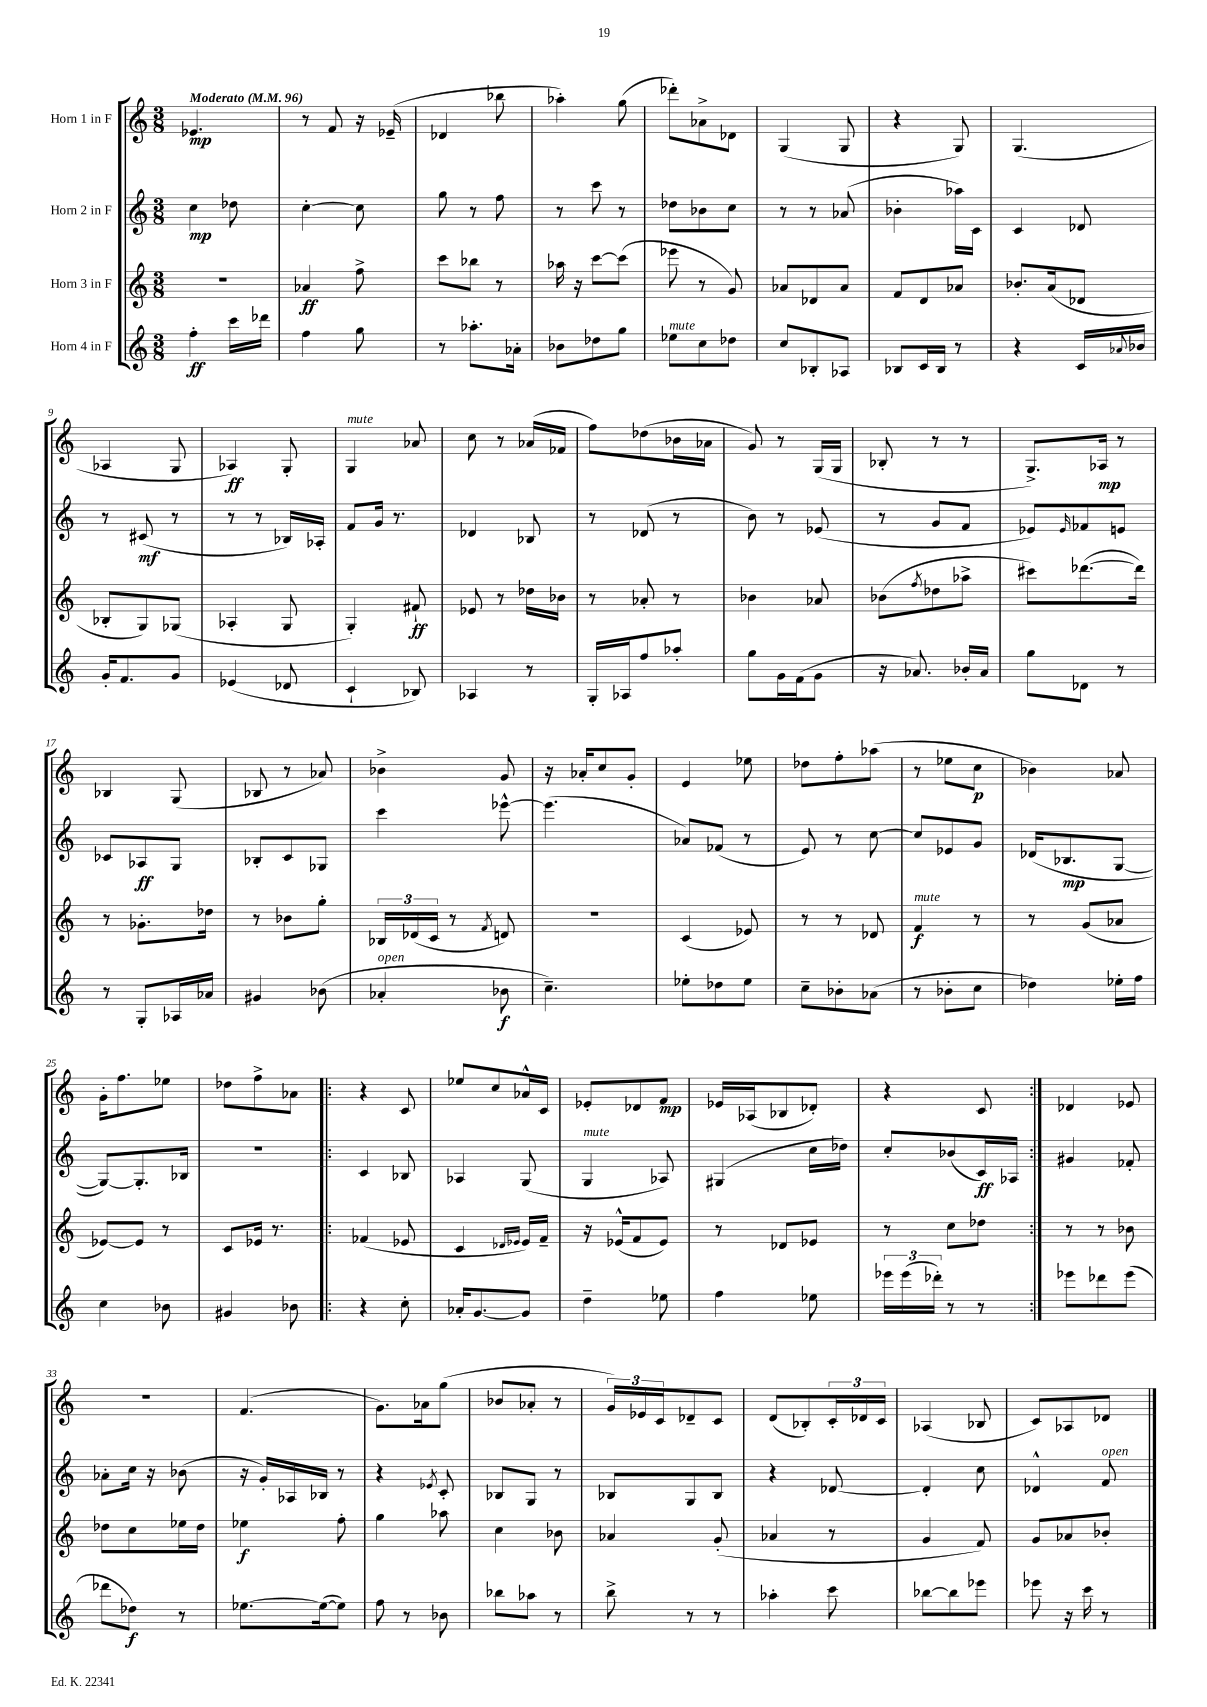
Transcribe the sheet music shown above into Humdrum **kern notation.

**kern	**kern	**kern	**kern
*staff4	*staff3	*staff2	*staff1
*clefG2	*clefG2	*clefG2	*clefG2
*k[]	*k[]	*k[]	*k[]
*M3/8	*M3/8	*M3/8	*M3/8
*MM96	*MM96	*MM96	*MM96
4ff'\	4.r	4cc\	4.e-/
16ccc\LL	.	8dd-\	.
16ddd-\JJ	.	.	.
=	=	=	=
4ff\	4a-/	[4cc'\	8r
.	.	.	8f/
8gg\	8ff^\	8cc\]	16r
.	.	.	(16e-~/
=	=	=	=
8r	8ccc\L	8gg\	4d-/
8.aa-'\L	8bb-\J	8r	.
.	8r	8ff\	8bb-\
16a-'\Jk	.	.	.
=	=	=	=
8b-\L	16aa-\	8r	4aa-'\)
.	16r	.	.
8dd-\	[8ccc\L	8ccc\	.
8gg\J	(8ccc\]J	8r	(8gg\
=	=	=	=
8ee-\L	8eee-\	8dd-\L	8ddd-'\L)
8cc\	8r	8b-\	8a-^\
8dd-\J	8g/)	8cc\J	8d-\J
=	=	=	=
8cc/L	8a-/L	8r	(4G/
8B-'/	8d-/	8r	.
8A-/J	8a-/J	(8a-/	8G/
=	=	=	=
8B-/L	8f/L	4b-'\	4r
16c/L	8d/	.	.
16B-/JJ	.	.	.
8r	8a-/J	16aa-\LL)	8G/)
.	.	16c\JJ	.
=	=	=	=
4r	8.b-'/L	4c/	(4.G/
.	(16a/k	.	.
16c/LL	8d-/J	8d-/	.
8qqa-/	.	.	.
16b-/JJ	.	.	.
=	=	=	=
16g'/LK	8B-'/L	8r	4A-/
8.f/	.	.	.
.	8G/)	(8c#/	.
8g/J	(8G-/J	8r	8G/
=	=	=	=
(4e-/	4A-'/	8r	4A-/)
.	.	8r	.
8d-/	8G/	16B-/LL)	8G'/
.	.	16A-'/JJ	.
=	=	=	=
4c`/	4G'/)	8f/L	4G/
.	.	16g/Jk	.
.	.	8.r	.
8B-/)	8f#`/	.	8a-/
=	=	=	=
4A-/	8e-/	4d-/	8cc\
.	8r	.	8r
8r	16dd-\LL	8B-/	(16a-/LL
.	16b-\JJ	.	16f-/JJ
=	=	=	=
16G'/LL	8r	8r	8ff\L)
16A-/J	.	.	.
8ff/	8a-'/	(8d-/	(8dd-\
8aa-'/J	8r	8r	16b-\L
.	.	.	16a-\JJ
=	=	=	=
8gg\L	4b-\	8b\)	8g/)
16g\L	.	8r	8r
(16f\J	.	.	.
8g\J	8a-/	(8e-/	(16G/LL
.	.	.	16G/JJ
=	=	=	=
16r	(8b-\L	8r	8B-'/
8.a-/)	.	.	.
.	8qff/	.	.
.	8dd-\	8g/L	8r
16b-'/LL	8aa-^\J	8f/J	8r
16a-/JJ	.	.	.
=	=	=	=
8gg\L	8ccc#\L)	8e-/L)	8.G^/L)
.	.	16qqe-/	.
8d-\J	([8.ddd-\	8f-/	.
.	.	.	16A-/Jk
8r	.	8e/J	8r
.	16ddd-\]Jk)	.	.
=	=	=	=
8r	8r	8c-/L	4B-/
8G'/L	8.g-'\L	8A-/	.
16A-/L	.	8G/J	(8G/
16a-/JJ	16dd-\Jk	.	.
=	=	=	=
4g#/	8r	8B-'/L	8B-/
.	8b-\L	8c/	8r
(8b-\	8gg'\J	8G-/J	8a-/)
=	=	=	=
4a-'/	24B-/LL	4ccc\	4b-^\
.	(24d-/	.	.
.	24c/JJ	.	.
.	8r	.	.
.	8qf/	.	.
8b-\	8d/)	[8eee-^^\	8g/
=	=	=	=
4.cc~\)	4.r	(4.eee-\]	16r
.	.	.	16a-'/LK
.	.	.	8cc/
.	.	.	8g'/J
=	=	=	=
8ee-'\L	(4c/	8a-/L)	4e/
8dd-\	.	(8f-/J	.
8ee-\J	8e-/)	8r	8ee-\
=	=	=	=
8cc~\L	8r	8e/)	8dd-\L
8b-'\	8r	8r	8ff'\
(8a-\J	8d-/	[8cc\	(8aa-\J
=	=	=	=
8r	4f/	8cc/]L	8r
8b-'\L	.	8e-/	8ee-\L
8cc\J	8r	8g/J	8cc\J
=	=	=	=
4dd-\)	8r	(16d-/LK	4b-\)
.	.	8.B-/	.
.	(8g/L	.	.
16ee-'\LL	8a-/J	[8G/J	8a-/
16ff\JJ	.	.	.
=	=	=	=
4cc\	[8e-/L)	8G/_L)	16g'\LK
.	.	.	8.ff\
.	8e-/]J	8.G'/]	.
8b-\	8r	.	8ee-\J
.	.	16B-/Jk	.
=	=	=	=
4g#/	8c/L	4.r	8dd-\L
.	16e-/Jk	.	8ff^\
.	8.r	.	.
8b-\	.	.	8a-\J
=!|:	=!|:	=!|:	=!|:
4r	(4f-/	4c/	4r
8cc'\	8e-/	8B-/	8c/
=	=	=	=
16a-'/LK	4c/	4A-/	8ee-/L
[8.g/	.	.	.
.	.	.	8cc/
.	16qqd-/LL	.	.
.	16qqe-/JJ	.	.
8g/]J	16e-/LL)	(8G/	16a-^^/L
.	16f~/JJ	.	16c/JJ
=	=	=	=
4dd~\	16r	4G/	8e-'/L
.	(16e-^^/LK	.	.
.	8f/	.	8d-/
8ee-\	8e-/J)	8A-/)	8f/J
=	=	=	=
4ff\	8r	(4G#/	16e-/LL
.	.	.	(16A-/J
.	8d-/L	.	8B-/
8ee-\	8e-/J	16cc\LL	8d-'/J)
.	.	16dd-\JJ)	.
=	=	=	=
24eee-\LL	8r	8cc'/L	4r
(24eee-\	.	.	.
24ddd-'\JJ)	.	.	.
8r	8cc\L	(8b-/	.
8r	8dd-\J	16c/L)	8c/
.	.	16A-/JJ	.
=:|!	=:|!	=:|!	=:|!
8eee-\L	8r	4g#/	4d-/
8ddd-\	8r	.	.
(8eee-\J	8b-\	8f-'/	8e-/
=	=	=	=
8ddd-\L	8dd-\L	8a-'\L	4.r
8dd-\J)	8cc\	16cc\Jk	.
.	.	16r	.
8r	16ee-\L	(8b-\	.
.	16dd-\JJ	.	.
=	=	=	=
[8.ee-\L	4ee-\	16r	(4.f/
.	.	16g'/LL)	.
.	.	16A-/	.
(16ee-\_k	.	16B-/JJ	.
8ee-\]J)	8ff'\	8r	.
=	=	=	=
8ff\	4gg\	4r	8.g\L)
8r	.	.	.
.	.	.	16a-\k
.	.	8qe-/	.
8b-\	8aa-\	8c'/	(8gg\J
=	=	=	=
8bb-\L	4cc\	8B-/L	8b-/L
8aa-\J	.	8G/J	8a-'/J
8r	8b-\	8r	8r
=	=	=	=
8bb^\	4a-/	8B-/L	24g/LL)
.	.	.	24e-/
.	.	.	24c/J
8r	.	8G/	8d-~/
8r	(8g'/	8B-/J	8c/J
=	=	=	=
4aa-'\	4a-/	4r	(8d/L
.	.	.	8B-'/)
8ccc\	8r	[8d-/	24c'/L
.	.	.	24d-/
.	.	.	24c/JJ
=	=	=	=
[8bb-\L	4g/	4d-'/]	(4A-/
8bb-\]	.	.	.
8eee-\J	8f/)	8cc\	8B-/
=	=	=	=
8eee-\	8g/L	4d-^^/	8c/L)
16r	8a-/	.	8A-/
16ccc\	.	.	.
8r	8b-'/J	8f/	8d-/J
==	==	==	==
*-	*-	*-	*-
